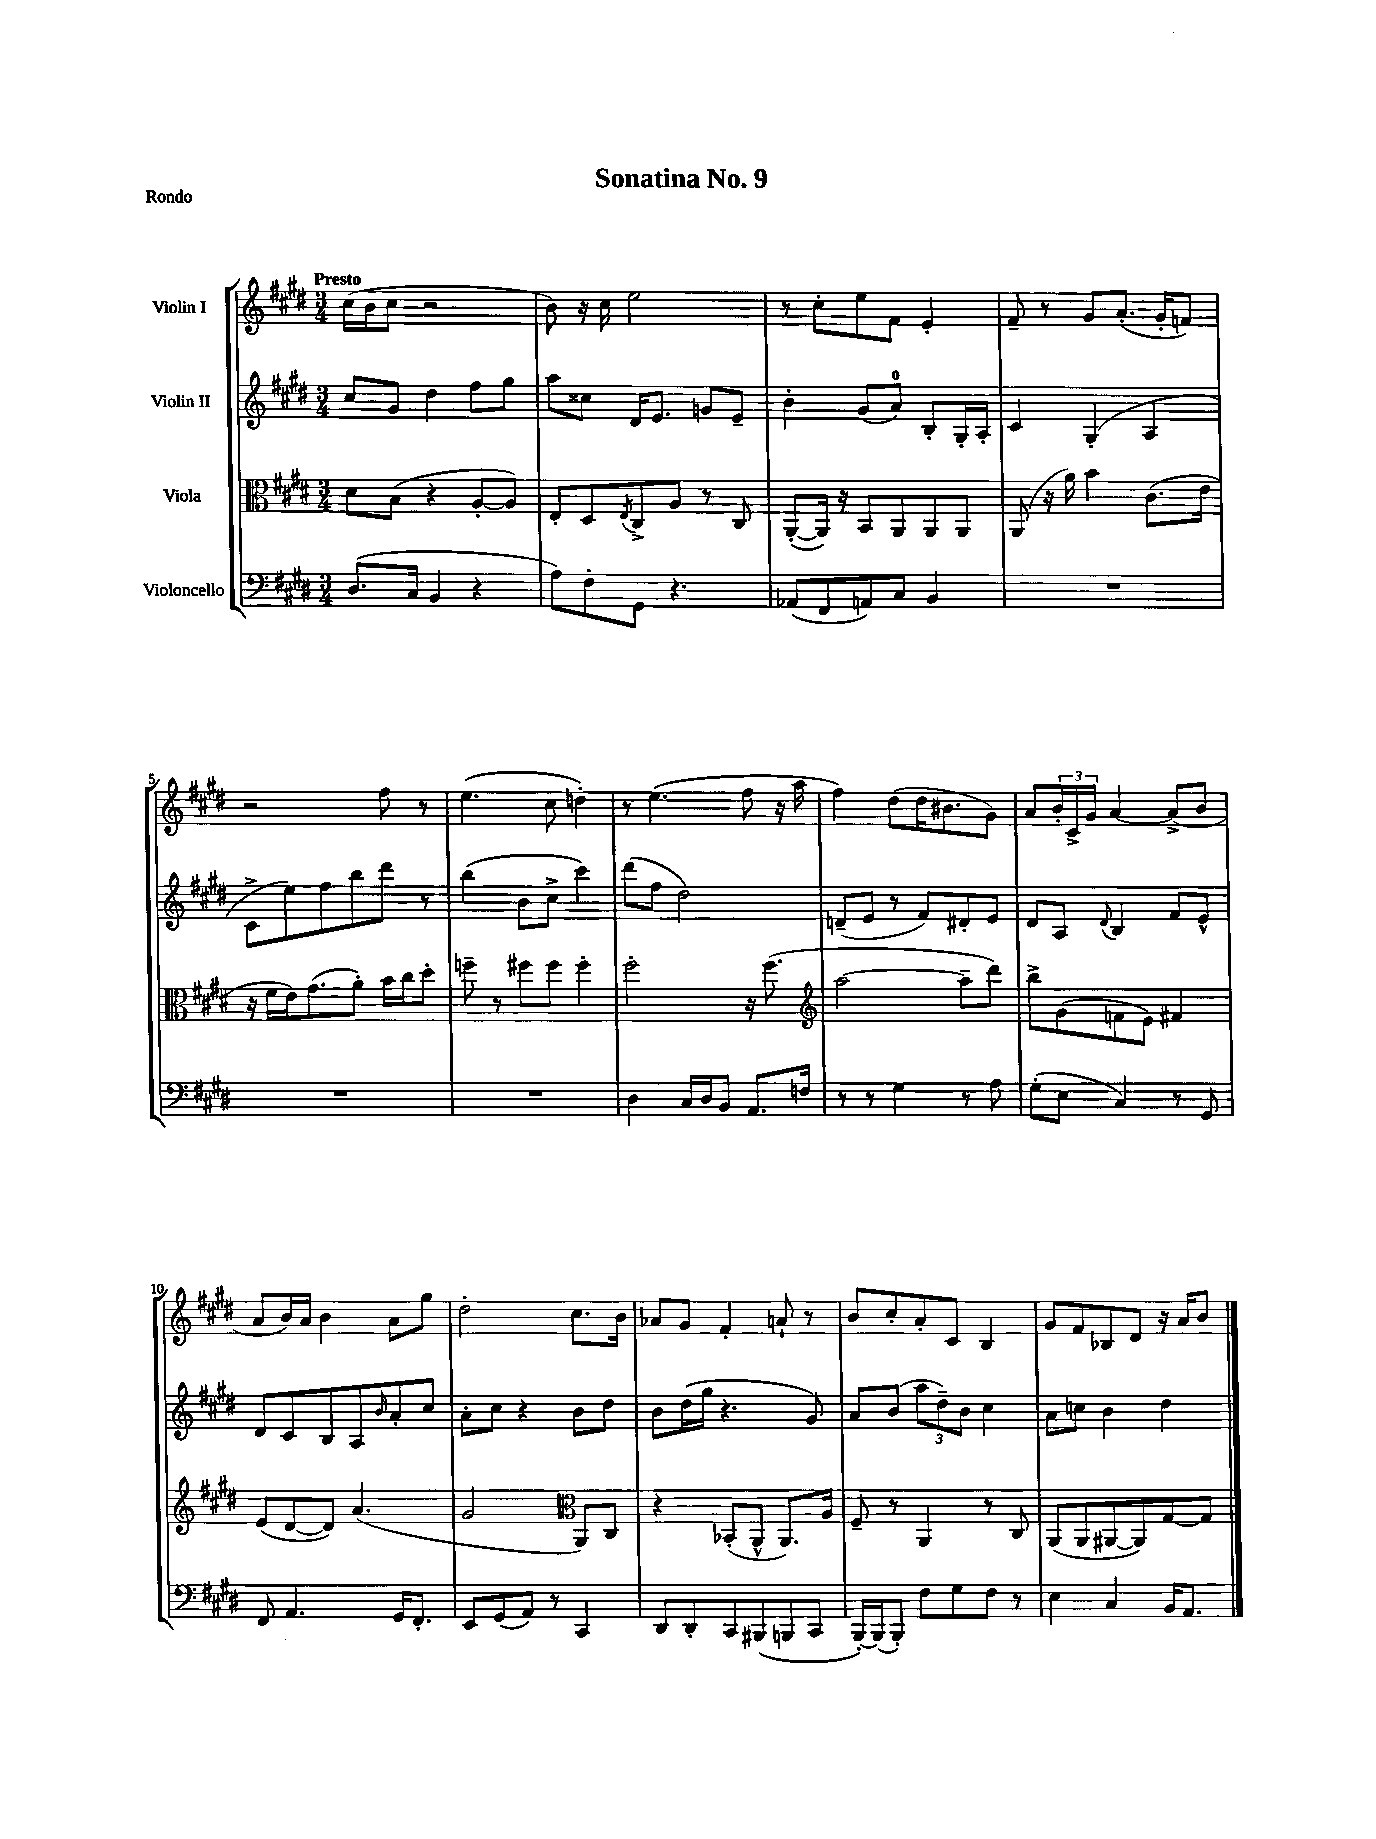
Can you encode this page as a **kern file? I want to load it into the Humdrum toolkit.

**kern	**kern	**kern	**kern
*part4	*part3	*part2	*part1
*staff4	*staff3	*staff2	*staff1
*I"Violoncello	*I"Viola	*I"Violin II	*I"Violin I
*clefF4	*clefC3	*clefG2	*clefG2
*k[f#c#g#d#]	*k[f#c#g#d#]	*k[f#c#g#d#]	*k[f#c#g#d#]
*M3/4	*M3/4	*M3/4	*M3/4
=1	=1	=1	=1
!	!	!	!LO:TX:a:B:t=Presto
(8.D#/L	8d#\L	8cc#/L	(16cc#\LL
.	.	.	16b\J
.	(8B\J	8g#/J	8cc#\J
16C#/Jk	.	.	.
4BB/	4r	4dd#\	2r
4r	[8A'/L	8ff#\L	.
.	8A/J])	8gg#\J	.
=2	=2	=2	=2
8A\L)	8E'/L	8aa\L	8b\)
8F#'\	8D#/	8cc##X\J	16r
.	.	.	16cc#\
.	8qE/	.	.
8GG#\J	8C#^/	16d#/KL	2ee\
.	.	8.e/J	.
4.r	8A/J	.	.
.	8r	8gn/L	.
.	8C#/	8e~/J	.
=3	=3	=3	=3
(8AA-X/L	([8AA'/L	4b'\	8r
8FF#/	16AA/Jk])	.	8cc#'\L
.	16r	.	.
8AAn/)	8BB/L	(8g#/L	8ee\
8C#/J	8AA/	8a/J)	8f#\J
4BB/	8AA/	8B'/L	4e'/
.	8AA/J	16G#'/L	.
.	.	16A'/JJ	.
=4	=4	=4	=4
2.r	(8AA/	4c#/	8f#~/
.	16r	.	8r
.	16a\)	.	.
.	4b\	(4G#'/	8g#/L
.	.	.	(8.a'/J
.	(8.c#\L	4A/	.
.	.	.	16g#'/KL
.	.	.	8fn/J)
.	16e\Jk	.	.
!!LO:LB:g=z
=5	=5	=5	=5
2.r	16r	8c#^\L	2r
.	16f#\LL	.	.
.	16e\J)	8ee\)	.
.	(8.g#\	.	.
.	.	8ff#\	.
.	8a'\J)	8bb\	.
.	16b\LL	8ddd#\J	8ff#\
.	16cc#\J	.	.
.	8dd#'\J	8r	8r
=6	=6	=6	=6
2.r	8ffn~\	(4bb\	(4.ee\
.	8r	.	.
.	8ff#X\L	8b\L	.
.	8ff#\J	8cc#^\J	8cc#\
.	4ff#'\	4ccc#\)	4ddn'\)
=7	=7	=7	=7
4D#\	2ff#'\	(8ddd#\L	8r
.	.	8ff#\J	(4.ee\
16C#/LL	.	2dd#\)	.
16D#/J	.	.	.
8BB/J	.	.	.
8.AA/L	16r	.	8ff#\
.	(8.ff#\	.	.
.	.	.	16r
16Fn/Jk	.	.	16aa\
=8	=8	=8	=8
*	*clefG2	*	*
8r	[2aa\	(8dn~/L	4ff#\)
8r	.	8e/J	.
4G#\	.	8r	(8dd#\L
.	.	8f#/L)	16dd#\K
.	.	.	8.b#X\
8r	8aa~\L]	8d#X'/	.
8A\	8ddd#\J)	8e/J	8g#\J)
=9	=9	=9	=9
(8G#'\L	8bb^\L	8d#/L	8a/L
8E\J	(8g#\	8A/J	24b'/L
.	.	.	24c#^/
.	.	.	24g#/JJ
.	.	8qqd#/	.
4C#/)	8fn\	4B/	[4a/
.	8e\J)	.	.
8r	4f#X/	8f#/L	(8a^/L]
8GG#/	.	8e^^/J	8b/J
!!LO:LB:g=z
=10	=10	=10	=10
8FF#/	(8e/L	8d#/L	8a/L
4.AA/	[8d#/	8c#/	16b/L)
.	.	.	16a/JJ
.	8d#/J])	8B/	4b\
.	(4.a/	8A/	.
.	.	16qqb/	.
16GG#/KL	.	8a'/	8a\L
8.FF#'/J	.	.	.
.	.	8cc#/J	8gg#\J
=11	=11	=11	=11
8EE/L	2g#/	8a'\L	2dd#'\
(8GG#/	.	8cc#\J	.
8AA/J)	.	4r	.
8r	.	.	.
*	*clefC3	*	*
4CC#/	8AA/L)	8b\L	8.cc#\L
.	8C#/J	8dd#\J	.
.	.	.	16b\Jk
=12	=12	=12	=12
8DD#/L	4r	8b\L	8a-X/L
8DD#'/	.	(16dd#\L	8g#/J
.	.	16gg#\JJ	.
8CC#/	(8BB-X'/L	4.r	4f#'/
(8BBB#X/	8AA^^/J	.	.
8BBBn/	8.AA/L)	.	8an`/
8CC#/J	.	8g#/)	8r
.	16A/Jk	.	.
=13	=13	=13	=13
[16BBB'/LL)	8F#~/	8a/L	8b/L
(16BBB/J]	.	.	.
8BBB'/J)	8r	(8b/J	8cc#'/
8F#\L	4AA/	12aa\L	8a'/
.	.	12dd#~\)	.
8G#\	.	.	8c#/J
.	.	12b\J	.
8F#\J	8r	4cc#\	4B/
8r	8C#/	.	.
=14	=14	=14	=14
4E\	(8AA/L	8a\L	8g#/L
.	8AA/	8ccn\J	8f#/
4C#/	[8AA#X/	4b\	8B-X/
.	8AA#/])	.	8d#/J
16BB/KL	[8G#/	4dd#\	16r
8.AA/J	.	.	16a/KL
.	8G#/J]	.	8b/J
==	==	==	==
*-	*-	*-	*-
